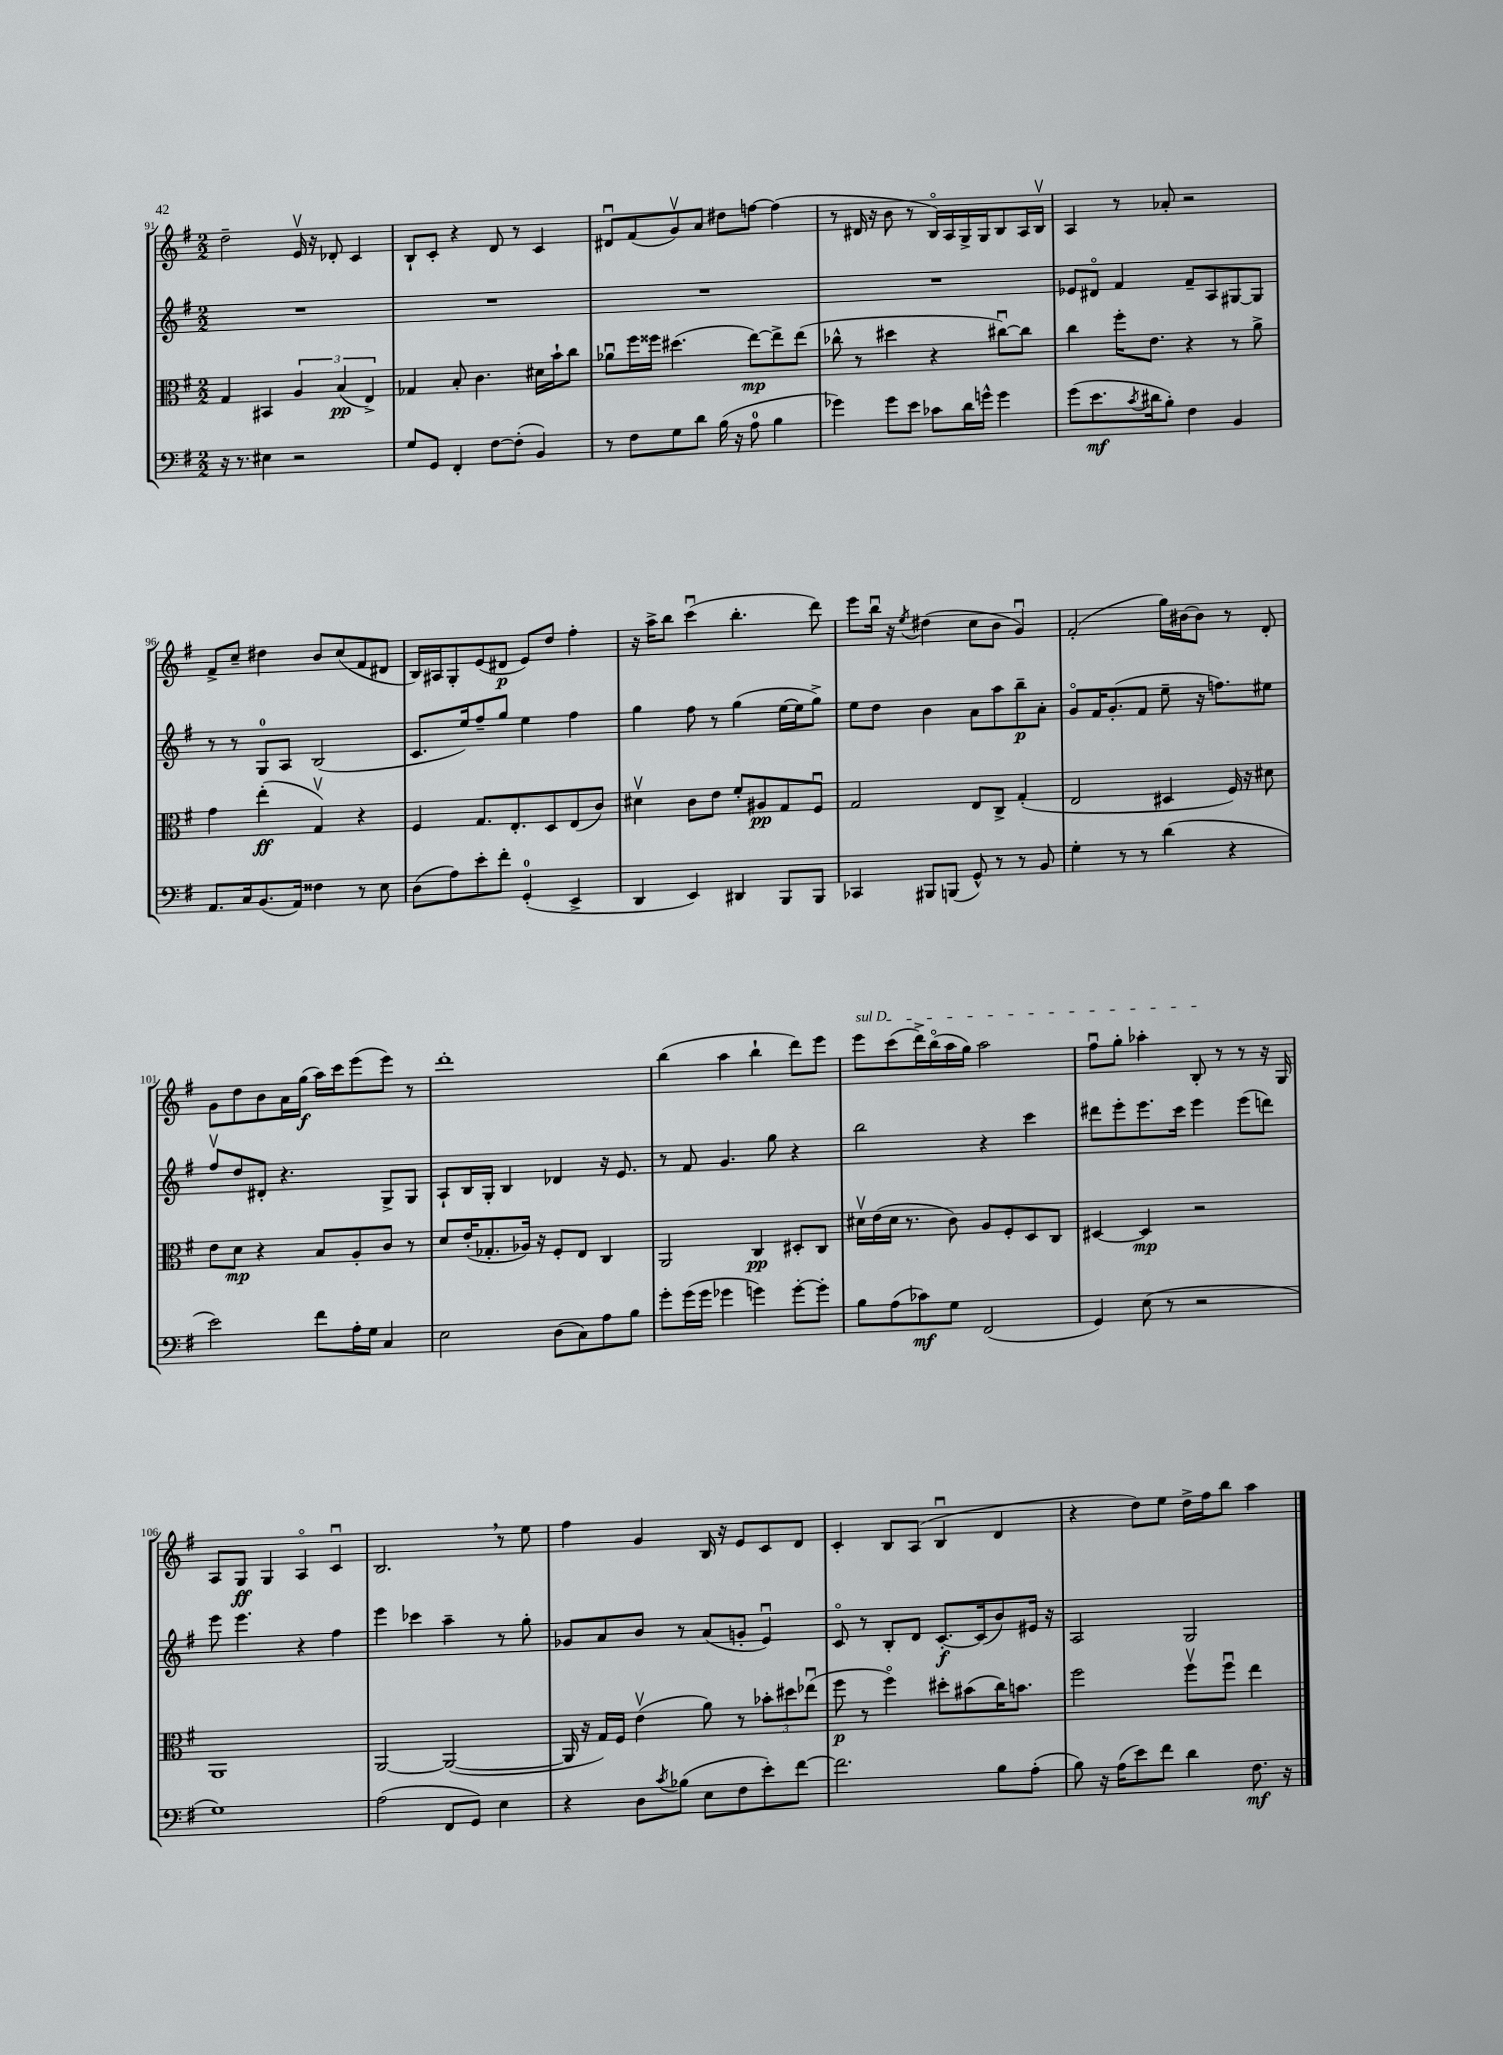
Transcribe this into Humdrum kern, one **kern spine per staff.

**kern	**dynam	**kern	**dynam	**kern	**dynam	**kern	**dynam
*part4	*part4	*part3	*part3	*part2	*part2	*part1	*part1
*staff4	*staff4	*staff3	*staff3	*staff2	*staff2	*staff1	*staff1
*clefF4	*	*clefC3	*	*clefG2	*	*clefG2	*
*k[f#]	*	*k[f#]	*	*k[f#]	*	*k[f#]	*
*M2/2	*	*M2/2	*	*M2/2	*	*M2/2	*
=91	=91	=91	=91	=91	=91	=91	=91
16r	.	4G/	.	1r	.	2dd~\	.
8.r	.	.	.	.	.	.	.
4E#X\	.	4BB#X/	.	.	.	.	.
2r	.	6A/	.	.	.	16ev/	.
.	.	.	.	.	.	16r	.
.	.	.	.	.	.	8d-X'/	.
.	.	(6B/	pp	.	.	.	.
.	.	.	.	.	.	4c/	.
.	.	6E^/)	.	.	.	.	.
=92	=92	=92	=92	=92	=92	=92	=92
8G/L	.	4G-X/	.	1r	.	8B`/L	.
8GG/J	.	.	.	.	.	8c'/J	.
4FF#'/	.	8B'/	.	.	.	4r	.
.	.	4.c\	.	.	.	.	.
[8F#\L	.	.	.	.	.	8d/	.
(8F#'\J]	.	.	.	.	.	8r	.
4BB/)	.	16d#X\LL	.	.	.	4c/	.
.	.	16b`\J	.	.	.	.	.
.	.	8cc\J	.	.	.	.	.
=93	=93	=93	=93	=93	=93	=93	=93
8r	.	8a-Xu\L	.	1r	.	8d#Xu/L	.
8F#\L	.	16ff#\L	.	.	.	(8f#/	.
.	.	16ff##X\JJ	.	.	.	.	.
8G\	.	(4.dd#X\	.	.	.	8gv/)	.
8d\J	.	.	.	.	.	8a/J	.
(16B\	.	.	.	.	.	8dd#X\L	.
16r	.	.	.	.	.	.	.
8A\	.	[8ee\L)	mp	.	.	[8ffn\J	.
4B\	.	8ee^\]	.	.	.	(4ff\]	.
.	.	(8ee\J	.	.	.	.	.
=94	=94	=94	=94	=94	=94	=94	=94
4g-X\)	.	8cc-X^^\	.	1r	.	8r	.
.	.	8r	.	.	.	16d#X/	.
.	.	.	.	.	.	16r	.
8g-\L	.	4dd#X\	.	.	.	8b\	.
8e\J	.	.	.	.	.	8r	.
8c-X\L	.	4r	.	.	.	16B/LL)	.
.	.	.	.	.	.	16A/	.
16d\L	.	.	.	.	.	16G^/	.
16gn^^\JJ	.	.	.	.	.	16G/J	.
4g\	.	[8cc#Xu\L)	.	.	.	8B/	.
.	.	8cc#\J]	.	.	.	16A/L	.
.	.	.	.	.	.	16Bv/JJ	.
=95	=95	=95	=95	=95	=95	=95	=95
(8g\L	.	4cc\	.	8e-X/L	.	4A/	.
8.e\	mf	.	.	8d#X/J	.	.	.
.	.	16ff#'\KL	.	4f#/	.	8r	.
8qc/	.	.	.	.	.	.	.
16d#X\k	.	8.e\J	.	.	.	.	.
8B'\J)	.	.	.	.	.	8a-X'/	.
4F#\	.	4r	.	8f#~/L	.	2r	.
.	.	.	.	8A/	.	.	.
4BB/	.	8r	.	[8G#X/	.	.	.
.	.	8a^\	.	8G#/J]	.	.	.
!!LO:LB:g=z
=96	=96	=96	=96	=96	=96	=96	=96
8.AA/L	.	4g\	.	8r	.	8f#^/L	.
.	.	.	.	8r	.	8cc~/J	.
16C/k	.	.	.	.	.	.	.
(8.BB/	.	(4ee'\	ff	8G/L	.	4dd#X\	.
.	.	.	.	8A/J	.	.	.
16AA/Jk)	.	.	.	.	.	.	.
4F##X\	.	4Gv/)	.	(2B/	.	8b/L	.
.	.	.	.	.	.	(8cc/	.
8r	.	4r	.	.	.	8f#/	.
8E\	.	.	.	.	.	8d#X/J	.
=97	=97	=97	=97	=97	=97	=97	=97
(8D\L	.	4F#/	.	8.c/L	.	16B/LL)	.
.	.	.	.	.	.	16A#X/J	.
8A\)	.	.	.	.	.	8G'/	.
.	.	.	.	16ee/k)	.	.	.
8e'\	.	8.G/L	.	8ff#~/	.	(8e/	.
8f#'\J	.	.	.	8gg/J	.	8d#X/J	p
.	.	8.E'/	.	.	.	.	.
(4GG'/	.	.	.	4ee\	.	8e/L)	.
.	.	8D/	.	.	.	8dd/J	.
4EE^/	.	(8E/	.	4ff#\	.	4ff#'\	.
.	.	8c/J)	.	.	.	.	.
=98	=98	=98	=98	=98	=98	=98	=98
4DD/	.	4d#Xv\	.	4gg\	.	16r	.
.	.	.	.	.	.	16aa^\KL	.
.	.	.	.	.	.	8bb\J	.
4EE/)	.	8c\L	.	8ff#\	.	(4cccu\	.
.	.	8e\J	.	8r	.	.	.
4DD#X/	.	8f#'/L	.	(4gg\	.	4.bb'\	.
.	.	8A#X/	pp	.	.	.	.
8BBB/L	.	8G/	.	[16ee\LL	.	.	.
.	.	.	.	16ee\J]	.	.	.
8BBB/J	.	8F#u/J	.	8gg^\J)	.	8ddd\)	.
=99	=99	=99	=99	=99	=99	=99	=99
4CC-X/	.	2G/	.	8ee\L	.	8eee\L	.
.	.	.	.	8dd\J	.	16bbu\Jk	.
.	.	.	.	.	.	16r	.
.	.	.	.	.	.	8qee/	.
8BBB#X/L	.	.	.	4b\	.	(4dd#X\	.
(8BBBn/J	.	.	.	.	.	.	.
8GG^^/)	.	8E/L	.	8a\L	.	8cc\L	.
8r	.	8C^/J	.	8aa\	.	8b\J	.
8r	.	(4G'/	.	8bb~\	p	4gu/)	.
8BB/	.	.	.	8a'\J	.	.	.
=100	=100	=100	=100	=100	=100	=100	=100
4G'\	.	2E/	.	8g/L	.	(2f#'/	.
.	.	.	.	16f#/K	.	.	.
.	.	.	.	(8.g'/	.	.	.
8r	.	.	.	.	.	.	.
8r	.	.	.	8f#/J	.	.	.
(4d\	.	4D#X/	.	8ee~\	.	16gg\LL)	.
.	.	.	.	.	.	[16b#X\J	.
.	.	.	.	16r	.	8b#\J]	.
.	.	.	.	8.ffn\L)	.	.	.
4r	.	16F#/)	.	.	.	8r	.
.	.	16r	.	.	.	.	.
.	.	8d#X\	.	8ee#X\J	.	8d'/	.
!!LO:LB:g=z
=101	=101	=101	=101	=101	=101	=101	=101
2e\)	.	8e\L	.	8ff#v/L	.	8g\L	.
.	.	8d\J	mp	8dd/	.	8dd\	.
.	.	4r	.	8d#X'/J	.	8b\	.
.	.	.	.	4.r	.	16a\L	.
.	.	.	.	.	.	(16gg\JJ	f
8f#\L	.	8B/L	.	.	.	16aa\LL)	.
.	.	.	.	.	.	16ccc\J	.
16A'\L	.	8A'/	.	.	.	(8eee\	.
16G\JJ	.	.	.	.	.	.	.
4C/	.	8c/J	.	8G^/L	.	8eee\J)	.
.	.	8r	.	8G/J	.	8r	.
=102	=102	=102	=102	=102	=102	=102	=102
2E\	.	8d/L	.	8A`/L	.	1ddd'	.
.	.	(16e'/K	.	16B/L	.	.	.
.	.	8.G-X'/	.	16G'/JJ	.	.	.
.	.	.	.	4B/	.	.	.
.	.	16A-X/Jk)	.	.	.	.	.
.	.	16r	.	.	.	.	.
(8D\L	.	8F#'/L	.	4d-X/	.	.	.
8C\)	.	8E/J	.	.	.	.	.
8A\	.	4C/	.	16r	.	.	.
.	.	.	.	8.e/	.	.	.
8B\J	.	.	.	.	.	.	.
=103	=103	=103	=103	=103	=103	=103	=103
8g'\L	.	2AA/	.	8r	.	(4bb\	.
(16g\L	.	.	.	8f#/	.	.	.
16g\JJ	.	.	.	.	.	.	.
4g-X\	.	.	.	4.g/	.	4aa\	.
4gn\)	.	4C/	pp	.	.	4bb`\	.
.	.	.	.	8gg\	.	.	.
[8g'\L	.	8D#X'/L	.	4r	.	8ddd\L)	.
8g'\J]	.	8C/J	.	.	.	8eee\J	.
=104	=104	=104	=104	=104	=104	=104	=104
!	!	!	!	!	!	!LO:TX:a:i:t=sul D	!
8B\L	.	16d#Xv\LL	.	2bb\	.	8eee\L	.
.	.	(16e\	.	.	.	.	.
(8A\	.	16d#\JJ	.	.	.	(8ccc\	.
.	.	8.r	.	.	.	.	.
8c-X\)	mf	.	.	.	.	16ddd^\L)	.
.	.	.	.	.	.	(16bb\	.
8G\J	.	8c\)	.	.	.	16aa\	.
.	.	.	.	.	.	16gg\JJ)	.
(2FF#/	.	8A/L	.	4r	.	2aa\	.
.	.	8F#'/	.	.	.	.	.
.	.	8D/	.	4ccc\	.	.	.
.	.	8C/J	.	.	.	.	.
=105	=105	=105	=105	=105	=105	=105	=105
4GG/)	.	[4D#X/	.	8ddd#X\L	.	8ff#u\L	.
.	.	.	.	8eee'\	.	8gg'\J	.
(8E\	.	4D#/]	mp	8.eee\	.	4aa-X'\	.
8r	.	.	.	.	.	.	.
.	.	.	.	16ccc\Jk	.	.	.
2r	.	2r	.	4eee\	.	8B'/	.
.	.	.	.	.	.	8r	.
.	.	.	.	(8eee\L	.	8r	.
.	.	.	.	8dddn\J)	.	16r	.
.	.	.	.	.	.	16G/	.
!!LO:LB:g=z
=106	=106	=106	=106	=106	=106	=106	=106
1G)	.	1AA	.	8eee\	.	8A/L	.
.	.	.	.	4.eee\	.	8G/J	ff
.	.	.	.	.	.	4G/	.
.	.	.	.	4r	.	4A/	.
.	.	.	.	4ff#\	.	4cu/	.
=107	=107	=107	=107	=107	=107	=107	=107
(2A\	.	[2AA/	.	4eee\	.	2.B,/	.
.	.	.	.	4ccc-X\	.	.	.
8FF#/L	.	(2AA/_	.	4aa~\	.	.	.
8GG/J)	.	.	.	.	.	.	.
4E\	.	.	.	8r	.	8r	.
.	.	.	.	8gg'\	.	8ee\	.
=108	=108	=108	=108	=108	=108	=108	=108
4r	.	16AA/]	.	8g-X/L	.	4ff#\	.
.	.	16r	.	.	.	.	.
.	.	16G/LL)	.	8a/	.	.	.
.	.	16F#/JJ	.	.	.	.	.
8D\L	.	(4ev\	.	8b/J	.	4g/	.
8qc/	.	.	.	.	.	.	.
(8B-X\J	.	.	.	8r	.	.	.
8E\L	.	8a\)	.	(8a/L	.	16B/	.
.	.	.	.	.	.	16r	.
8F#\	.	8r	.	8gn'/J	.	8e/L	.
8e'\)	.	12b-X'\L	.	4eu/)	.	8c/	.
.	.	12dd#X\	.	.	.	.	.
[8f#\J	.	.	.	.	.	8d/J	.
.	.	(12ee-Xu\J	.	.	.	.	.
=109	=109	=109	=109	=109	=109	=109	=109
2.f#\]	.	8ff#\	p	8c/	.	4c'/	.
.	.	8r	.	8r	.	.	.
.	.	4ff#\)	.	8B'/L	.	8B/L	.
.	.	.	.	8d/J	.	(8A/J	.
.	.	8dd#X'\L	.	[8.c'/L	f	4Bu/	.
.	.	(8b#X\	.	.	.	.	.
.	.	.	.	(16c/k]	.	.	.
8B\L	.	16cc\K)	.	8b/)	.	4d/	.
.	.	8.bn\J	.	.	.	.	.
(8A'\J	.	.	.	16e#X/Jk	.	.	.
.	.	.	.	16r	.	.	.
=110	=110	=110	=110	=110	=110	=110	=110
8B\)	.	2ff#\	.	2A/	.	4r	.
16r	.	.	.	.	.	.	.
(16A\KL	.	.	.	.	.	.	.
8e\)	.	.	.	.	.	8dd\L)	.
8f#\J	.	.	.	.	.	8ee\J	.
4d\	.	8ff#v\L	.	2G/	.	16dd^\LL	.
.	.	.	.	.	.	16ff#\J	.
.	.	8ff#u\J	.	.	.	8bb\J	.
8.F#\	mf	4ee\	.	.	.	4aa\	.
16r	.	.	.	.	.	.	.
==	==	==	==	==	==	==	==
*-	*-	*-	*-	*-	*-	*-	*-
